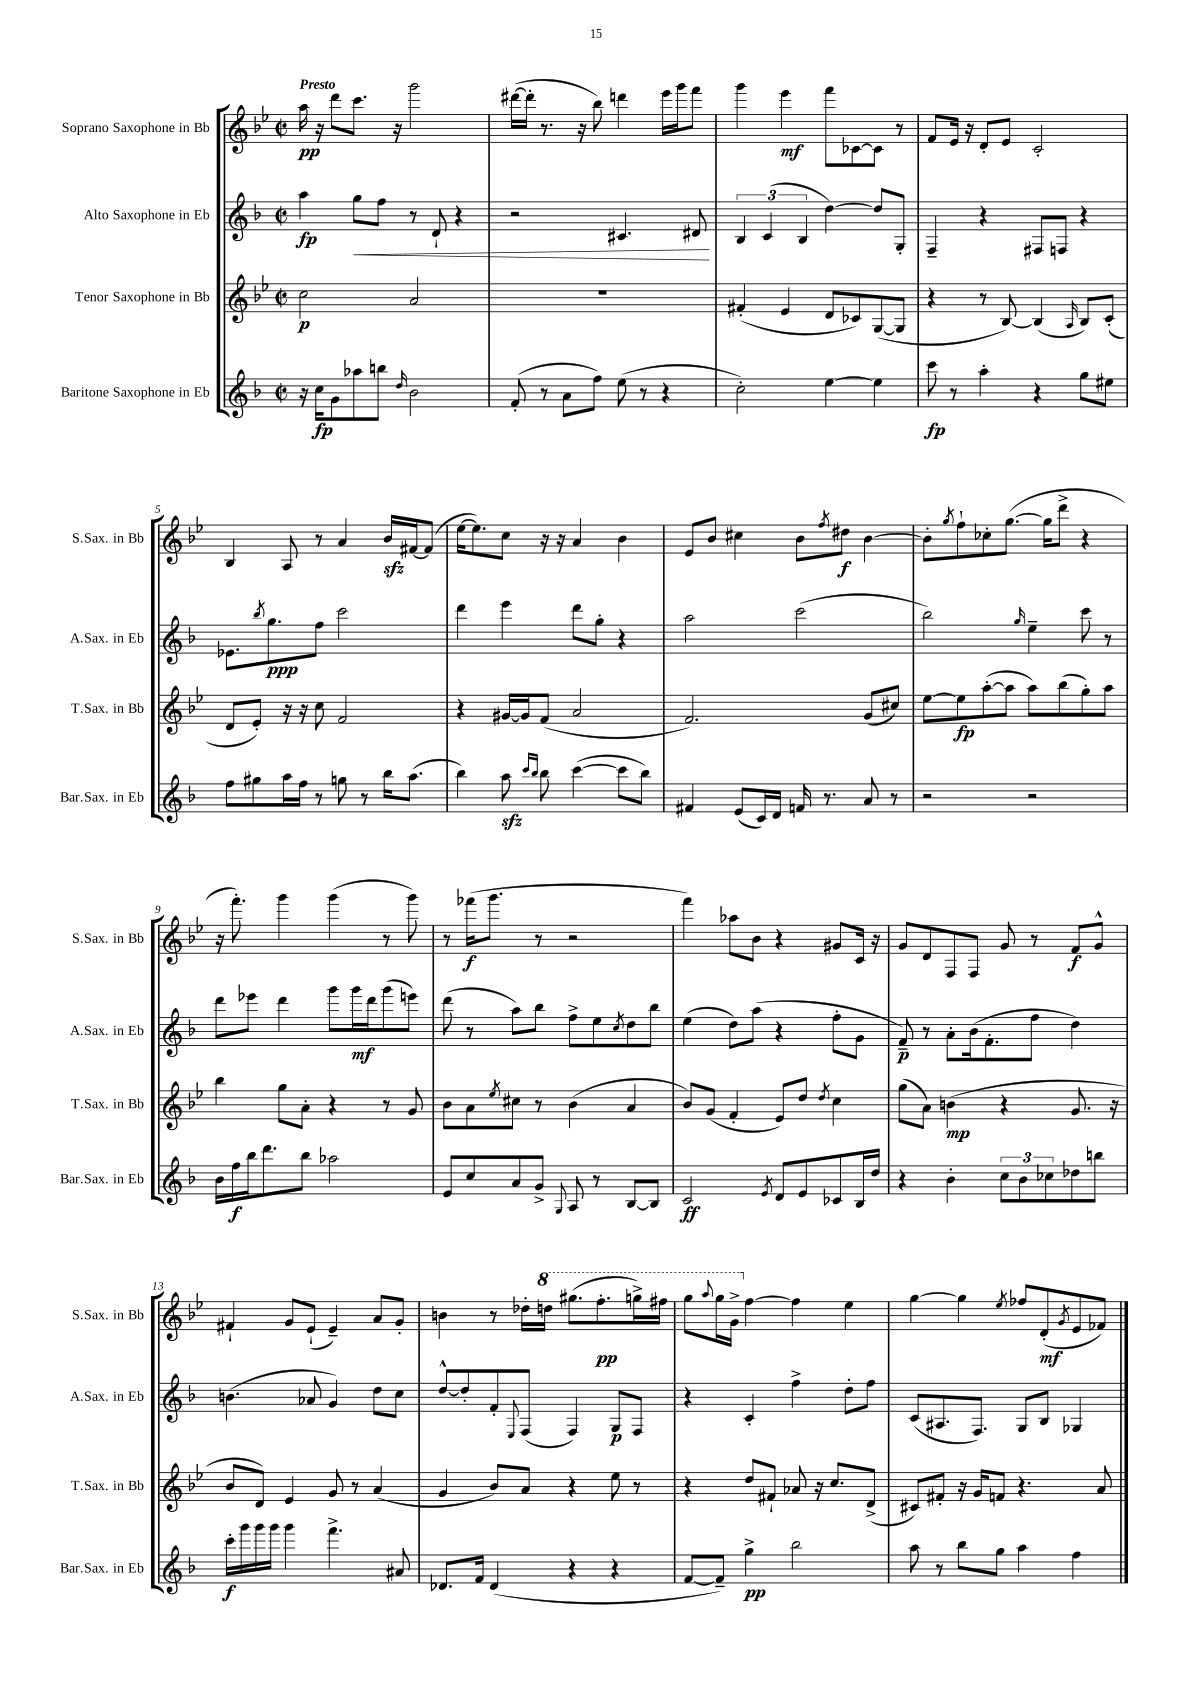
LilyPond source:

<<
\new StaffGroup <<
\new Staff = "s0" \with { instrumentName = "Soprano Saxophone in Bb" shortInstrumentName = "S.Sax. in Bb" } {
    \clef treble \key bes \major \defaultTimeSignature \time 2/2 \tempo "Presto"
    a''16\pp r16 d'''8 c'''8. r16 g'''2 |
    dis'''16~( dis'''16-. r8. r16 bes''8) d'''4 ees'''16 g'''16 f'''8 |
    g'''4 ees'''4\mf f'''8 ces'8~ ces'8 r8 |
    f'8 ees'16 r16 d'8-. ees'8 c'2-. |
    bes4 a8 r8 a'4 bes'16\sfz fis'16~ fis'8( |
    ees''16~ ees''8.) c''8 r16 r16 a'4 bes'4 |
    ees'8 bes'8 cis''4 bes'8 \acciaccatura { f''8 } dis''8\f bes'4~ |
    bes'8-. \acciaccatura { g''8 } f''8-! ces''8-. g''8.~( g''16 d'''8-> r4 |
    r16 f'''8.-.) g'''4 g'''4( r8 g'''8) |
    r8 fes'''16\f( g'''8. r8 r2 |
    f'''4) aes''8 bes'8 r4 gis'8 c'16 r16 |
    g'8 d'8 f8 f8 g'8 r8 f'8\f g'8-^ |
    fis'4-! g'8 ees'8-!( ees'4--) a'8 g'8-. |
    b'4 r8 des''16-. \ottava #1 d'''!16 gis'''8.( f'''8.-.\pp g'''16->) fis'''16 |
    g'''8 \appoggiatura { a'''8 } g'''16 g''16-> \ottava #0 f''4~ f''4 ees''4 |
    g''4~ g''4 \acciaccatura { ees''8 } fes''8 d'8-.\mf( \acciaccatura { g'8 } ees'8 fes'8) \bar "|." |
}
\new Staff = "s1" \with { instrumentName = "Alto Saxophone in Eb" shortInstrumentName = "A.Sax. in Eb" } {
    \clef treble \key f \major \defaultTimeSignature \time 2/2
    a''4\fp g''8\< f''8 r8 d'8-! r4 |
    r2 cis'4. dis'8\! |
    \tuplet 3/2 { bes4 c'4( bes4 } d''4~) d''8 g8-. |
    f4-- r4 fis8 f8 r4 |
    ees'8. \acciaccatura { bes''8 } g''8.\ppp f''8 c'''2 |
    d'''4 e'''4 d'''8 g''8-. r4 |
    a''2 c'''2( |
    bes''2) \grace { g''16 } e''4-- c'''8 r8 |
    d'''8 ees'''8 d'''4 g'''8 g'''16\mf d'''16 g'''8( e'''8) |
    d'''8( r8 a''8) bes''8 f''8-> e''8 \acciaccatura { c''8 } d''8 bes''8 |
    e''4( d''8) a''8( r4 f''8-. g'8 |
    f'8--\p) r8 a'8-. bes'16( f'8.-. f''8 d''4) |
    b'4.( aes'8 g'4) d''8 c''8 |
    d''8~-^ d''8-. f'8-. \appoggiatura { e8 } f8( f4) g8\p f8 |
    r4 c'4-. f''4-> d''8-. f''8 |
    c'8( ais8. f8.) g8 bes8 ges4 \bar "|." |
}
\new Staff = "s2" \with { instrumentName = "Tenor Saxophone in Bb" shortInstrumentName = "T.Sax. in Bb" } {
    \clef treble \key bes \major \defaultTimeSignature \time 2/2
    c''2\p a'2 |
    R1 |
    fis'4-.( ees'4 d'8 ces'8) g8~( g8 |
    r4 r8 bes8~) bes4( \grace { a16 } bes8) c'8-.( |
    d'8 ees'8-.) r16 r16 c''8 f'2 |
    r4 gis'16~ gis'16 f'8( a'2 |
    f'2.) g'8( cis''8) |
    ees''8~ ees''8\fp a''8~-.( a''8 a''8) bes''8( g''8-.) a''8 |
    bes''4 g''8 a'8-. r4 r8 g'8 |
    bes'8 a'8 \acciaccatura { ees''8 } cis''8 r8 bes'4( a'4 |
    bes'8) g'8( f'4-. ees'8) d''8 \acciaccatura { d''8 } c''4 |
    g''8( a'8) b'4\mp( r4 g'8. r16 |
    bes'8 d'8) ees'4 g'8 r8 a'4( |
    g'4 bes'8) a'8 r4 ees''8 r8 |
    r4 d''8 fis'8-! aes'8 r16 c''8. d'8->( |
    cis'8) fis'8-. r16 g'16 f'8 r4. a'8 \bar "|." |
}
\new Staff = "s3" \with { instrumentName = "Baritone Saxophone in Eb" shortInstrumentName = "Bar.Sax. in Eb" } {
    \clef treble \key f \major \defaultTimeSignature \time 2/2
    r16 c''16\fp g'8 aes''8 b''8 \grace { d''16 } bes'2 |
    f'8-.( r8 a'8 f''8) e''8( r8 r4 |
    c''2-.) e''4~ e''4 |
    c'''8\fp r8 a''4-. r4 g''8 eis''8 |
    f''8 gis''8 a''16 f''16 r8 g''8 r8 bes''16 a''8.( |
    bes''4) a''8\sfz \grace { c'''16 bes''16 } bes''8 c'''4~( c'''8 bes''8) |
    fis'4 e'8( c'16) d'16 f'16 r8. a'8 r8 |
    r2 r2 |
    bes'16 f''16\f bes''16 d'''8. bes''8 aes''2 |
    e'8 c''8 a'8 g'8-> \appoggiatura { g8 } a8 r8 bes8~ bes8 |
    c'2\ff \acciaccatura { e'8 } d'8 e'8 ces'8 bes16 d''16 |
    r4 bes'4-. \tuplet 3/2 { c''8 bes'8 ces''8 } des''8 b''8 |
    c'''16-.\f g'''16 g'''16 g'''16 g'''4 f'''4.-> ais'8 |
    des'8. f'16 des'4( r4 r4 |
    f'8~ f'8--) g''4->\pp bes''2 |
    a''8 r8 bes''8 g''8 a''4 f''4 \bar "|." |
}
>>
>>
